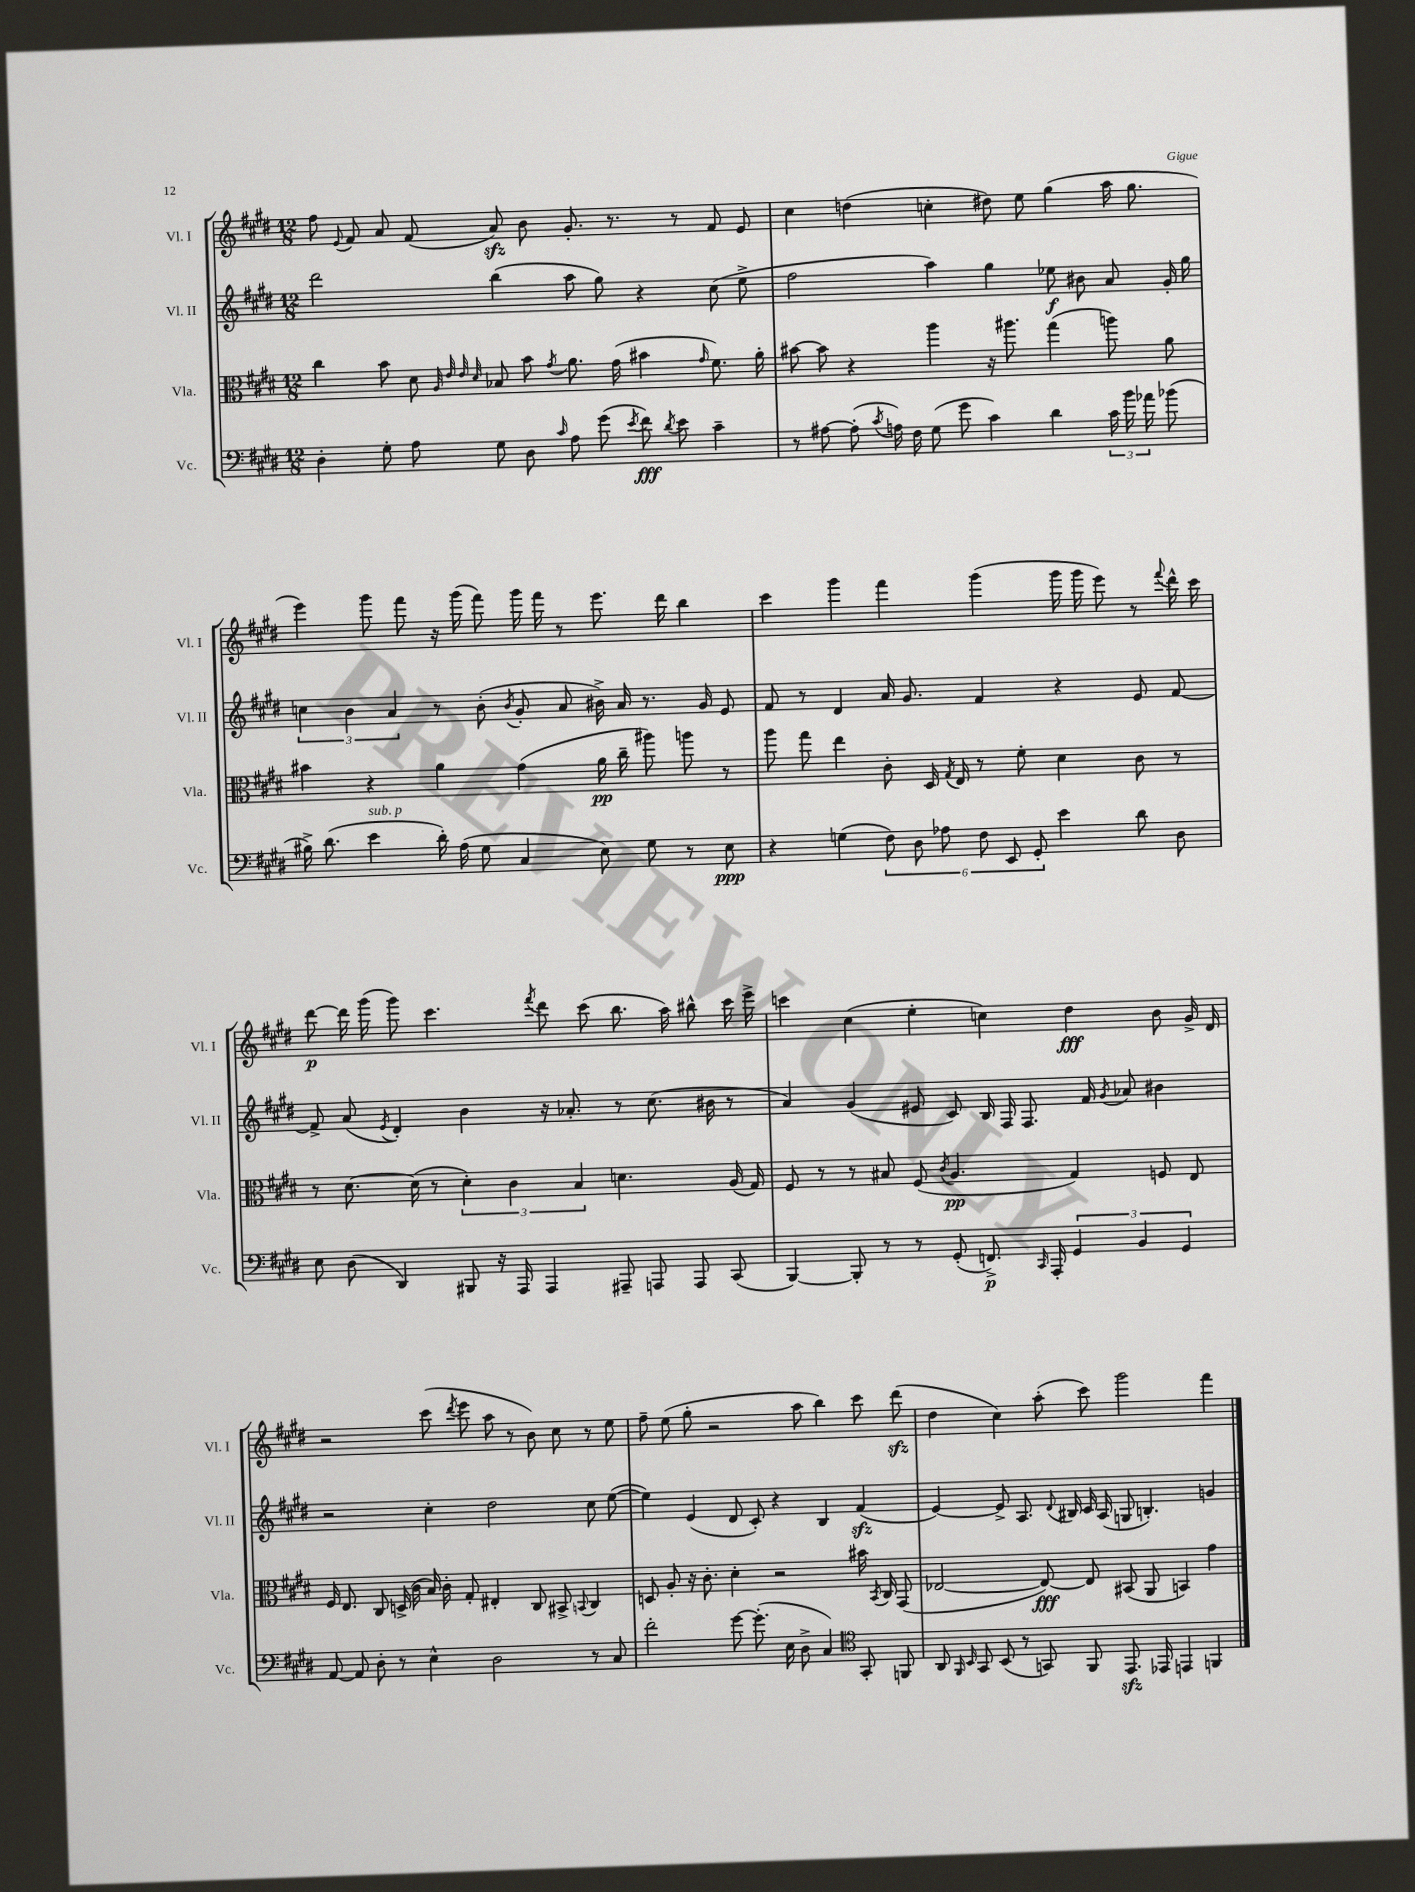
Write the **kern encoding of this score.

**kern	**dynam	**kern	**dynam	**kern	**dynam	**kern	**dynam
*part4	*part4	*part3	*part3	*part2	*part2	*part1	*part1
*staff4	*staff4	*staff3	*staff3	*staff2	*staff2	*staff1	*staff1
*I"Vc.	*	*I"Vla.	*	*I"Vl. II	*	*I"Vl. I	*
*I'Vc.	*	*I'Vla.	*	*I'Vl. II	*	*I'Vl. I	*
*clefF4	*	*clefC3	*	*clefG2	*	*clefG2	*
*k[f#c#g#d#]	*	*k[f#c#g#d#]	*	*k[f#c#g#d#]	*	*k[f#c#g#d#]	*
*M12/8	*	*M12/8	*	*M12/8	*	*M12/8	*
=10	=10	=10	=10	=10	=10	=10	=10
4D#'\	.	4cc#\	.	2ddd#\	.	8ff#\	.
.	.	.	.	.	.	8qqe/	.
.	.	.	.	.	.	8f#/	.
8G#'\	.	8b\	.	.	.	8a/	.
8A\	.	8d#\	.	.	.	(8f#/	.
.	.	32qqA/	.	.	.	.	.
.	.	32qqe/	.	.	.	.	.
.	.	32qqe/	.	.	.	.	.
.	.	32qqd#/	.	.	.	.	.
8G#\	.	8B-X/	.	(4bb\	.	8azz/)	.
8D#\	.	8b\	.	.	.	8b\	.
16qqc#/	.	8qg#/	.	.	.	.	.
8A\	.	8.a\	.	8aa\	.	8.g#'/	.
(8g#\	.	.	.	8gg#\)	.	.	.
.	.	(16g#\	.	.	.	8.r	.
8qe/	.	.	.	.	.	.	.
8f#\)	fff	4b#X\	.	4r	.	.	.
8qd#/	.	.	.	.	.	.	.
8e\	.	.	.	.	.	8r	.
.	.	16qqg#/	.	.	.	.	.
4c#~\	.	8.f#\)	.	(8cc#\	.	8f#/	.
.	.	.	.	8ee^\	.	8e/	.
.	.	16a'\	.	.	.	.	.
=11	=11	=11	=11	=11	=11	=11	=11
8r	.	[8b#X\	.	2ff#\	.	4cc#\	.
[8A#X\	.	8b#\]	.	.	.	.	.
(8A#'\]	.	4r	.	.	.	(4ddn\	.
8qc#/	.	.	.	.	.	.	.
16An\)	.	.	.	.	.	.	.
16F#\	.	.	.	.	.	.	.
(8G#\	.	4aa\	.	4aa\)	.	4ccn'\	.
8g#\	.	.	.	.	.	.	.
4c#\)	.	16r	.	4gg#\	.	8dd#X\)	.
.	.	8.aa#X\	.	.	.	.	.
.	.	.	.	.	.	8ee\	.
4d#\	.	(4gg#\	.	8ee-X\	f	(4gg#\	.
.	.	.	.	8b#X\	.	.	.
24c#\	.	8aan\)	.	8a/	.	16aa\	.
24b\	.	.	.	.	.	.	.
.	.	.	.	.	.	8.gg#\	.
24a-X\	.	.	.	.	.	.	.
(8b-X\	.	8a\	.	16g#'/	.	.	.
.	.	.	.	16gg#\	.	.	.
!!LO:LB:g=z
=12	=12	=12	=12	=12	=12	=12	=12
16B#X^\)	.	4b#X\	.	6ccn\	.	4eee\)	.
(8.d#\	.	.	.	.	.	.	.
.	.	.	.	6b\	.	.	.
!LO:TX:a:i:t=sub. p	!	!	!	!	!	!	!
4e\	.	4r	.	.	.	8ggg#\	.
.	.	.	.	6a/	.	.	.
.	.	.	.	.	.	8fff#\	.
16d#'\)	.	4a\	.	8r	.	16r	.
(16A\	.	.	.	.	.	(16ggg#\	.
8G#\	.	.	.	(8b'\	.	8fff#\)	.
.	.	.	.	8qb/	.	.	.
4C#/	.	(4g#\	.	8g#'/	.	16ggg#\	.
.	.	.	.	.	.	16fff#\	.
.	.	.	.	8a/	.	8r	.
8E\)	.	16a\	pp	16b#X^\)	.	8.eee\	.
.	.	16cc#~\	.	16a/	.	.	.
8G#\	.	8aa#X\)	.	8.r	.	.	.
.	.	.	.	.	.	16ddd#\	.
8r	.	8aan\	.	.	.	4bb\	.
.	.	.	.	16g#/	.	.	.
8E\	ppp	8r	.	8e/	.	.	.
=13	=13	=13	=13	=13	=13	=13	=13
4r	.	8aa\	.	8f#/	.	4ccc#\	.
.	.	8gg#\	.	8r	.	.	.
(4Gn\	.	4ee\	.	4d#/	.	4ggg#\	.
12F#\)	.	8c#'\	.	16a/	.	4fff#\	.
.	.	.	.	8.g#/	.	.	.
12D#\	.	.	.	.	.	.	.
.	.	16D#/	.	.	.	.	.
12A-X\	.	.	.	.	.	.	.
.	.	8qG#/	.	.	.	.	.
.	.	16E/	.	.	.	.	.
12F#\	.	8r	.	4f#/	.	(4ggg#\	.
12EE/	.	.	.	.	.	.	.
.	.	8f#'\	.	.	.	.	.
12GG#'/	.	.	.	.	.	.	.
4e\	.	4d#\	.	4r	.	16ggg#\	.
.	.	.	.	.	.	16ggg#\	.
.	.	.	.	.	.	8eee\)	.
8d#\	.	8c#\	.	8e/	.	8r	.
.	.	.	.	.	.	8qqfff#/	.
8D#\	.	8r	.	[8f#/	.	16ddd#^^\	.
.	.	.	.	.	.	16ccc#\	.
!!LO:LB:g=z
=14	=14	=14	=14	=14	=14	=14	=14
8E\	.	8r	.	8f#^/]	.	[8ddd#\	p
(8D#\	.	[8.d#\	.	(8a/	.	16ddd#\]	.
.	.	.	.	.	.	(16ggg#\	.
.	.	.	.	8qe/	.	.	.
4DD#/)	.	.	.	4d#'/)	.	8ggg#\)	.
.	.	(16d#\]	.	.	.	.	.
.	.	8r	.	.	.	4.ccc#\	.
8BBB#X/	.	6d#'\)	.	4b\	.	.	.
16r	.	.	.	.	.	.	.
.	.	6c#\	.	.	.	.	.
16AAA/	.	.	.	.	.	.	.
.	.	.	.	.	.	8qfff#/	.
4AAA/	.	.	.	16r	.	8ddd#\	.
.	.	.	.	8.a-X'/	.	.	.
.	.	6B/	.	.	.	.	.
.	.	.	.	.	.	(8ccc#\	.
8AAA#X~/	.	4.dn\	.	8r	.	8.bb\	.
8AAAn/	.	.	.	(8.cc#\	.	.	.
.	.	.	.	.	.	16aa\)	.
8AAA/	.	.	.	.	.	8bb#X^^\	.
.	.	.	.	16b#X\	.	.	.
(8CC#/	.	(16A/	.	8r	.	16ccc#\	.
.	.	16G#/)	.	.	.	16eee^\	.
=15	=15	=15	=15	=15	=15	=15	=15
[4BBB/)	.	8F#/	.	4a/)	.	4cccn\	.
.	.	8r	.	.	.	.	.
8BBB'/]	.	8r	.	(4g#/	.	(4cc#\	.
8r	.	8B#X/	.	.	.	.	.
8r	.	(8F#/	.	8e#X/	.	4ee'\	.
.	.	8qc#/	.	.	.	.	.
(8GG#'/	.	4.A/	pp	8c#/)	.	.	.
8.FFn^/)	p	.	.	16B/	.	4ccn\)	.
.	.	.	.	16F#/	.	.	.
.	.	.	.	8.F#/	.	.	.
16qqCC#/	.	.	.	.	.	.	.
16AAA'/	.	.	.	.	.	.	.
6GG#/	.	4G#/)	.	.	.	4dd#\	fff
.	.	.	.	16f#/	.	.	.
.	.	.	.	8qg#/	.	.	.
.	.	.	.	8a-X/	.	.	.
6BB/	.	.	.	.	.	.	.
.	.	8Fn/	.	4b#X\	.	8b\	.
6GG#/	.	.	.	.	.	.	.
.	.	8E/	.	.	.	16g#^/	.
.	.	.	.	.	.	16d#/	.
!!LO:LB:g=z
=16	=16	=16	=16	=16	=16	=16	=16
[8AA/	.	16F#/	.	2r	.	2r	.
.	.	8.E/	.	.	.	.	.
8AA/]	.	.	.	.	.	.	.
8D#'\	.	8C#/	.	.	.	.	.
8r	.	(16Dn^/	.	.	.	.	.
.	.	16c#\	.	.	.	.	.
4E^^\	.	16B/)	.	4cc#'\	.	(8ccc#\	.
.	.	16c#'\	.	.	.	.	.
.	.	.	.	.	.	8qddd#/	.
.	.	8G#'/	.	.	.	8eee\	.
2D#\	.	4E#X'/	.	2dd#\	.	8aa\	.
.	.	.	.	.	.	8r	.
.	.	8C#/	.	.	.	8b\)	.
.	.	8BB#X^/	.	.	.	8cc#\	.
.	.	8qqBBn/	.	.	.	.	.
8r	.	4C#/	.	8cc#\	.	8r	.
8C#/	.	.	.	([8ee\	.	8ee\	.
=17	=17	=17	=17	=17	=17	=17	=17
2f#'\	.	8Dn/	.	4ee\])	.	8ff#~\	.
.	.	8A'/	.	.	.	(8ee\	.
.	.	16r	.	(4e/	.	8gg#'\	.
.	.	8.c#'\	.	.	.	.	.
.	.	.	.	.	.	2r	.
[8g#\	.	4d#'\	.	8d#/	.	.	.
(8.g#'\]	.	.	.	8c#'/)	.	.	.
.	.	2r	.	4r	.	.	.
16E\	.	.	.	.	.	.	.
8D#^\	.	.	.	.	.	8aa\	.
4C#/)	.	.	.	4B/	.	4bb\)	.
*clefC4	*	*	*	*	*	*	*
8GG#'/	.	16b#X\	.	(4f#zz/	.	8ccc#\	.
.	.	8qBB/	.	.	.	.	.
.	.	16C#/	.	.	.	.	.
8FFn/	.	(8GG#/	.	.	.	(8ddd#zz\	.
=18	=18	=18	=18	=18	=18	=18	=18
8AA/	.	[2E-X/	.	[4e/)	.	4dd#\	.
16qqFF#/	.	.	.	.	.	.	.
16qqBB/	.	.	.	.	.	.	.
8GG#/	.	.	.	.	.	.	.
(8BB/	.	.	.	8e^/]	.	4cc#\)	.
8r	.	.	.	8.A/	.	.	.
8GGn/)	.	8E-/_)	fff	.	.	(8aa'\	.
.	.	.	.	8qqd#/	.	.	.
.	.	.	.	16B#X/	.	.	.
8FF#/	.	8E-/]	.	16c#/	.	8ccc#\)	.
.	.	.	.	(16A/	.	.	.
8.EEzz/	.	(8BB#X/	.	8Gn/	.	2ggg#\	.
.	.	8AA/	.	4.Bn'/)	.	.	.
16EE-X/	.	.	.	.	.	.	.
4EEn/	.	4BBn/)	.	.	.	.	.
4FFn/	.	4g#\	.	4gn/	.	4fff#\	.
==	==	==	==	==	==	==	==
*-	*-	*-	*-	*-	*-	*-	*-
